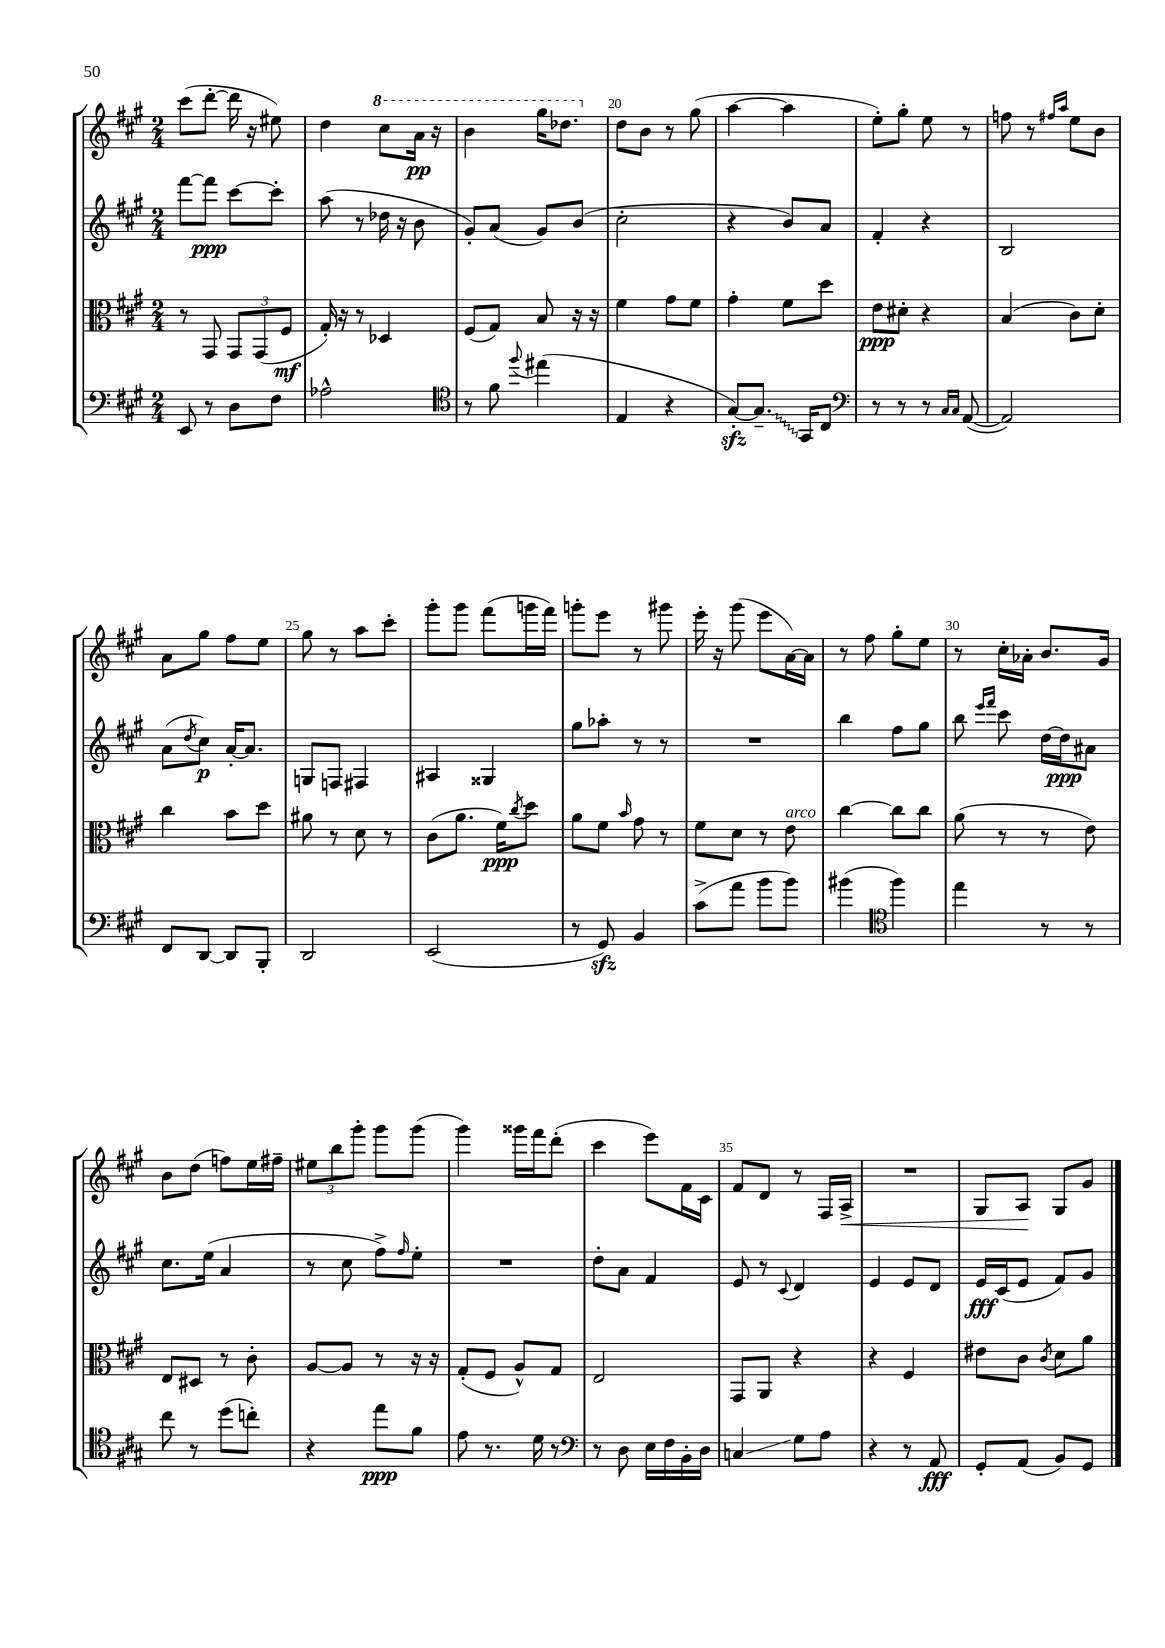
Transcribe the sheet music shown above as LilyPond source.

<<
\new StaffGroup <<
\new Staff = "s0" {
    \clef treble \key a \major \numericTimeSignature \time 2/4
    cis'''8( d'''8~-. d'''16 r16 eis''8) |
    d''4 \ottava #1 cis'''8 a''16\pp r16 |
    b''4 gis'''16 des'''8. \ottava #0 |
    d''8 b'8 r8 gis''8( |
    a''4~ a''4 |
    e''8-.) gis''8-. e''8 r8 |
    f''8 r8 \grace { fis''16 a''16 } e''8 b'8 |
    a'8 gis''8 fis''8 e''8 |
    gis''8 r8 a''8 cis'''8-. |
    gis'''8-. gis'''8 fis'''8( g'''16 fis'''16) |
    g'''8-. e'''8 r8 gis'''8 |
    e'''16-. r16 gis'''8( e'''8 a'16~) a'16 |
    r8 fis''8 gis''8-. e''8 |
    r8 cis''16-. aes'16-. b'8. gis'16 |
    b'8 d''8( f''8) e''16 fis''16-- |
    \tuplet 3/2 { eis''8 b''8 gis'''8-. } gis'''8 gis'''8( |
    gis'''4) gisis'''16 fis'''16 d'''8-.( |
    cis'''4 e'''8) fis'16 cis'16 |
    fis'8 d'8 r8 fis16 a16->\< |
    R2 |
    gis8 a8\! gis8 gis'8 \bar "|." |
}
\new Staff = "s1" {
    \clef treble \key a \major \numericTimeSignature \time 2/4
    fis'''8~ fis'''8\ppp cis'''8~ cis'''8-. |
    a''8( r8 des''16 r16 b'8 |
    gis'8-.) a'8( gis'8) b'8( |
    cis''2-. |
    r4 b'8) a'8 |
    fis'4-. r4 |
    b2 |
    a'8( \acciaccatura { d''8 } cis''8\p) a'16~-. a'8. |
    g8 f8 fis4 |
    ais4 gisis4 |
    gis''8 aes''8-. r8 r8 |
    R2 |
    b''4 fis''8 gis''8 |
    b''8 \grace { e'''16 fis'''16 } cis'''8 d''16~ d''16\ppp ais'8 |
    cis''8. e''16( a'4 |
    r8 cis''8 fis''8->) \grace { fis''16 } e''8-. |
    R2 |
    d''8-. a'8 fis'4 |
    e'8 r8 \appoggiatura { cis'8 } d'4 |
    e'4 e'8 d'8 |
    e'16\fff cis'16( e'8 fis'8) gis'8 \bar "|." |
}
\new Staff = "s2" {
    \clef alto \key a \major \numericTimeSignature \time 2/4
    r8 gis,8 \tuplet 3/2 { gis,8 gis,8( fis8\mf } |
    gis16-.) r16 r8 des4 |
    fis8( gis8) b8 r16 r16 |
    fis'4 gis'8 fis'8 |
    gis'4-. fis'8 d''8 |
    e'8\ppp dis'8-. r4 |
    b4( cis'8) d'8-. |
    cis''4 b'8 d''8 |
    ais'8 r8 d'8 r8 |
    cis'8( a'8. fis'16\ppp) \acciaccatura { cis''8 } d''8 |
    a'8 fis'8 \grace { b'16 } gis'8 r8 |
    fis'8 d'8 r8 e'8^\markup { \italic "arco" } |
    cis''4~ cis''8 cis''8 |
    a'8( r8 r8 e'8) |
    e8 dis8 r8 cis'8-. |
    a8~ a8 r8 r16 r16 |
    gis8-.( fis8 a8-^) gis8 |
    e2 |
    gis,8 a,8 r4 |
    r4 fis4 |
    eis'8 cis'8 \acciaccatura { cis'8 } d'8 a'8 \bar "|." |
}
\new Staff = "s3" {
    \clef bass \key a \major \numericTimeSignature \time 2/4
    e,8 r8 d8 fis8 |
    aes2-^ |
    \clef tenor r8 fis'8 \appoggiatura { fis''8 } eis''4( |
    e4 r4 |
    gis8~-.\sfz) \once \override Glissando.style = #'zigzag gis8.--\glissando gis,16 cis8 |
    \clef bass r8 r8 r8 \grace { cis16 cis16 } a,8~( |
    a,2) |
    fis,8 d,8~ d,8 b,,8-. |
    d,2 |
    e,2( |
    r8 gis,8\sfz) b,4 |
    cis'8->( a'8 b'8 b'8) |
    bis'4( \clef tenor fis''4) |
    e''4 r8 r8 |
    cis''8 r8 d''8( c''8-.) |
    r4 e''8\ppp fis'8 |
    e'8 r8. d'16 r8 |
    \clef bass r8 d8 e16 fis16 b,16-. d16 |
    c4\glissando gis8 a8 |
    r4 r8 a,8\fff |
    gis,8-. a,8( b,8) gis,8 \bar "|." |
}
>>
>>
\layout { \context { \Score currentBarNumber = #17 \override BarNumber.break-visibility = ##(#f #t #t) barNumberVisibility = #(every-nth-bar-number-visible 5) } }
